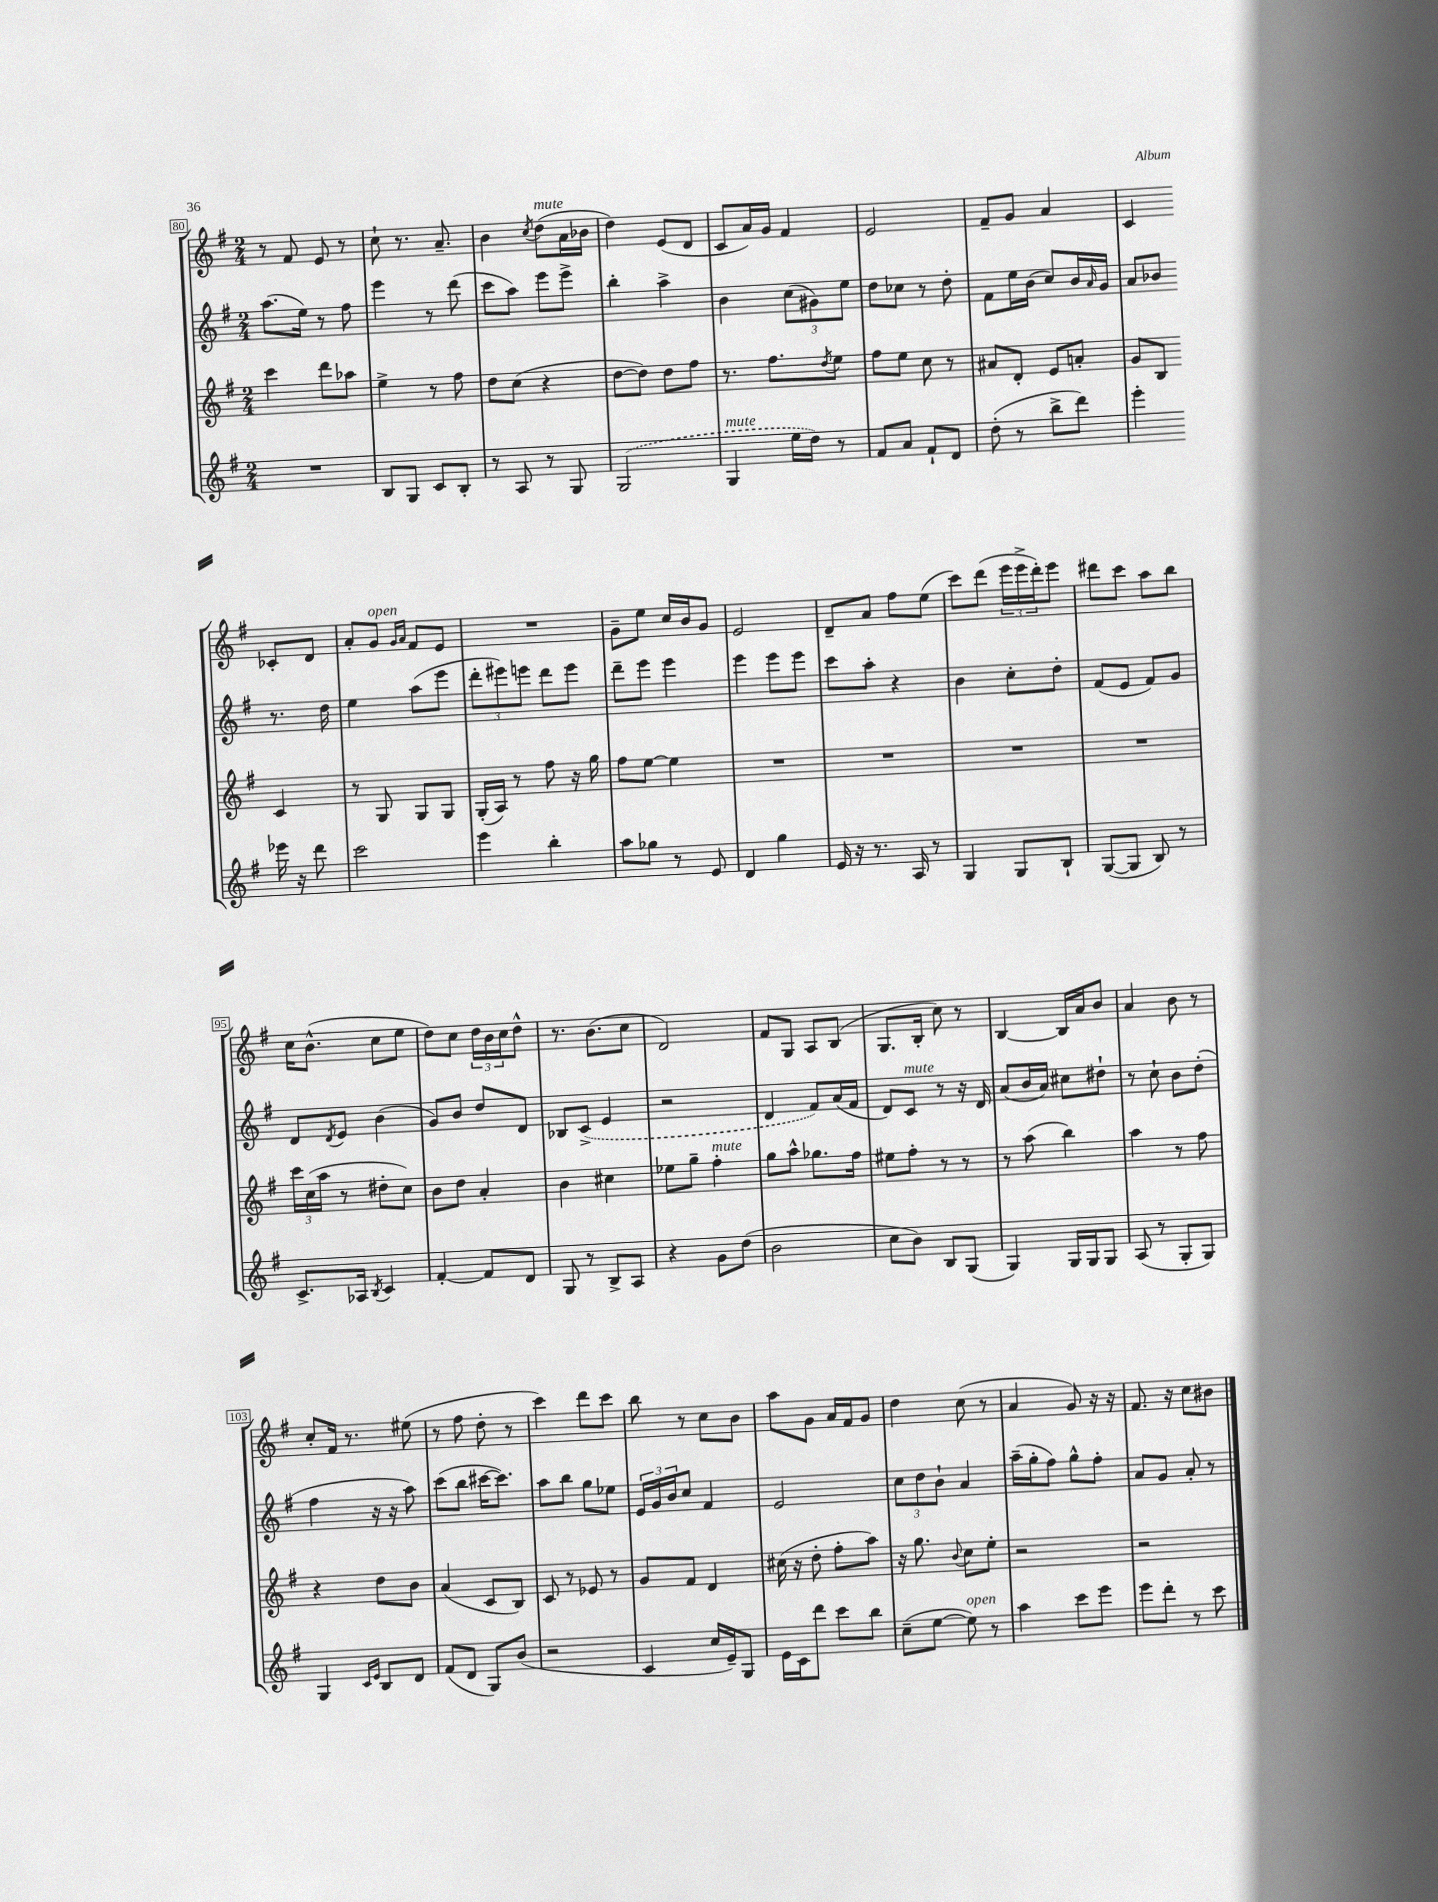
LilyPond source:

<<
\new StaffGroup <<
\new Staff = "s0" {
    \clef treble \key g \major \numericTimeSignature \time 2/4
    r8 fis'8 e'8 r8 |
    c''8-! r8. a'8.-- |
    b'4 \acciaccatura { c''8 } d''8^\markup { \italic "mute" }( a'16 bes'16 |
    d''4) e'8( d'8 |
    c'8 a'16) g'16 fis'4 |
    e'2 |
    fis'8-- g'8 a'4 |
    c'4 ces'8-. d'8 |
    a'8-. g'8^\markup { \italic "open" } \grace { g'16 a'16 } fis'8 e'8 |
    R2 |
    g'8-- e''8 c''16 b'16 g'8 |
    e'2 |
    d'8-- a'8 fis''8 e''8( |
    c'''8) d'''8( \tuplet 3/2 { e'''16 e'''16-> d'''16-.) } e'''8 |
    dis'''8 c'''8 a''8 b''8 |
    c''16 b'8.-^( c''8 e''8 |
    d''8) c''8 \tuplet 3/2 { d''16 b'16 c''16 } d''8-^ |
    r8. b'8.( c''8 |
    d'2) |
    fis'8 g8 a8 b8( |
    g8. b16-. c''8) r8 |
    b4~ b16 a'16 b'8 |
    a'4 b'8 r8 |
    c''8-. fis'16 r8. eis''8( |
    r8 fis''8 d''8-. r8 |
    c'''4) d'''8 c'''8 |
    b''8 r8 c''8 b'8 |
    a''8 g'8 a'16 fis'16 g'8 |
    d''4 c''8( r8 |
    a'4 g'8) r16 r16 |
    fis'8. r16 c''8 bis'8 \bar "|." |
}
\new Staff = "s1" {
    \clef treble \key g \major \numericTimeSignature \time 2/4
    a''8.( e''16) r8 fis''8 |
    e'''4 r8 d'''8( |
    c'''8 a''8) e'''8 e'''8-> |
    b''4-. a''4-> |
    b'4 \tuplet 3/2 { c''8( gis'8) e''8 } |
    d''8 ces''8 r8 d''8-. |
    fis'8 e''16 b'16( c''8) b'16 \grace { a'16 } g'16 |
    a'8 bes'8 r8. d''16 |
    e''4 a''8( e'''8 |
    \tuplet 3/2 { d'''8-. eis'''8) e'''8 } d'''8 e'''8 |
    d'''8-- e'''8 e'''4 |
    e'''4 e'''8 e'''8 |
    c'''8 a''8-. r4 |
    b'4 c''8-. d''8-. |
    fis'8( e'8 fis'8) g'8 |
    d'8 \acciaccatura { d'8 } e'8 b'4( |
    g'8) b'8 d''8 d'8 |
    bes8 \once \slurDashed c'8->( e'4 |
    r2 |
    d'4 fis'8) a'16( fis'16 |
    d'8) c'8^\markup { \italic "mute" } r8 r16 d'16 |
    a'8( b'16 a'16) cis''8 dis''8-! |
    r8 c''8-! b'8 d''8-.( |
    fis''4 r16 r16 a''8) |
    c'''8( b''8 cis'''16~ cis'''8.) |
    a''8 b''8 g''8 ees''8 |
    \tuplet 3/2 { e'16 g'16 b'16 } c''8 fis'4 |
    e'2 |
    \tuplet 3/2 { c''8 d''8 b'8-! } a'4 |
    a''16--( g''16-. fis''8) g''8-^ fis''8-. |
    a'8 g'8 a'8-. r8 \bar "|." |
}
\new Staff = "s2" {
    \clef treble \key g \major \numericTimeSignature \time 2/4
    c'''4 d'''8 aes''8 |
    e''4-> r8 fis''8 |
    d''8 c''8( r4 |
    d''8~ d''8) d''8 fis''8 |
    r8. fis''8. \acciaccatura { d''8 } e''8 |
    fis''8 e''8 c''8 r8 |
    ais'8 d'8-. e'8 a'8-. |
    g'8 b8 c'4 |
    r8 g8 g8 g8 |
    g16-.( a16) r8 fis''8 r16 g''16 |
    fis''8 e''8~ e''4 |
    R2 |
    R2 |
    R2 |
    R2 |
    \tuplet 3/2 { c'''16 c''16( a''16 } r8 dis''8-. c''8) |
    b'8 d''8 a'4-. |
    b'4 cis''4 |
    ees''8 g''8-- fis''4-.^\markup { \italic "mute" } |
    g''8 a''8-^ ges''8. fis''16 |
    eis''8 fis''8-. r8 r8 |
    r8 a''8( b''4) |
    a''4 r8 fis''8 |
    r4 d''8 b'8 |
    a'4( c'8 b8) |
    c'8 r8 ees'8 r8 |
    g'8 fis'8 d'4 |
    cis''16( r16 d''8-. fis''8-. a''8) |
    r16 g''8. \appoggiatura { b'8 } c''8 e''8-. |
    r2 |
    r2 \bar "|." |
}
\new Staff = "s3" {
    \clef treble \key g \major \numericTimeSignature \time 2/4
    R2 |
    b8 g8 c'8 b8-. |
    r8 a8 r8 g8 |
    \once \slurDashed g2( |
    g4^\markup { \italic "mute" } e''16 d''16) r8 |
    fis'8 a'8 fis'8-! d'8 |
    d''8-.( r8 b''8-> d'''8) |
    e'''4-. ees'''16 r16 d'''8 |
    c'''2 |
    e'''4 b''4-. |
    a''8 ges''8 r8 e'8 |
    d'4 g''4 |
    e'16 r16 r8. a16 r8 |
    g4 g8 b8-! |
    g8~( g8 b8) r8 |
    c'8.-> aes16 \acciaccatura { b8 } c'4 |
    fis'4~-. fis'8 d'8 |
    g8 r8 b8-> a8 |
    r4 g'8 d''8( |
    b'2 |
    c''8 b'8) b8 g8( |
    g4) g16 g16 g8 |
    a8( r8 g8-. g8) |
    g4 \grace { c'16 e'16 } b8 d'8 |
    fis'8( d'8 g8) b'8( |
    r2 |
    c'4 c''16 e'16--) g8 |
    e'16 c'16 d'''8 c'''8 b''8 |
    c''8--( e''8~ e''8^\markup { \italic "open" }) r8 |
    a''4 c'''8 e'''8 |
    e'''8 d'''8-. r8 c'''8 \bar "|." |
}
>>
>>
\layout { \context { \Score currentBarNumber = #80 \override BarNumber.stencil = #(make-stencil-boxer 0.1 0.3 ly:text-interface::print) } }
